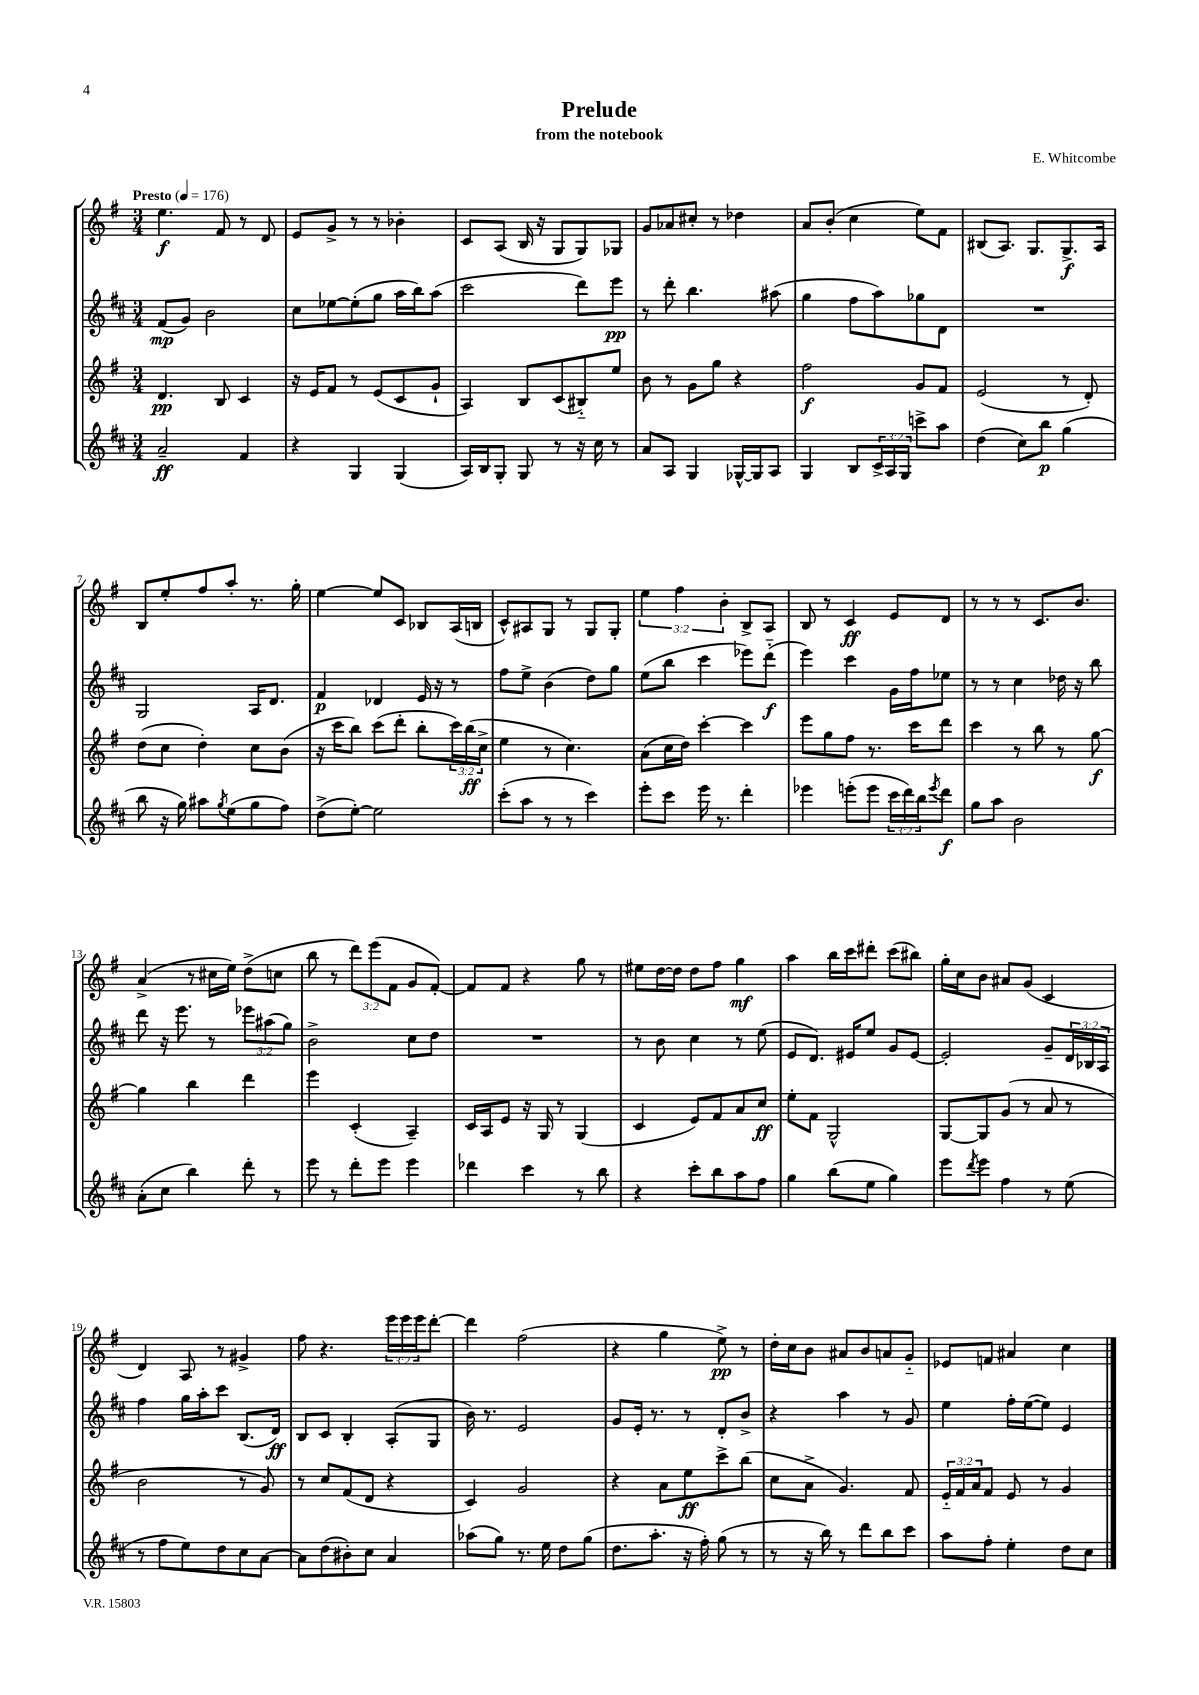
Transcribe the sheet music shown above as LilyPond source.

\header { title = "Prelude" composer = "E. Whitcombe" subtitle = "from the notebook" }
<<
\new StaffGroup <<
\new Staff = "s0" {
    \clef treble \key g \major \numericTimeSignature \time 3/4 \override Staff.TupletNumber.text = #tuplet-number::calc-fraction-text \tempo "Presto" 4 = 176
    e''4.\f fis'8 r8 d'8 |
    e'8 g'8-> r8 r8 bes'4-. |
    c'8 a8( b16 r16 g8 g8) ges8 |
    g'8 aes'8 cis''8-. r8 des''4 |
    a'8 b'8-.( c''4 e''8) fis'8 |
    bis8( a8.) g8. g8.->\f a16 |
    b8 e''8-. fis''8 a''8-. r8. g''16-. |
    e''4~ e''8 c'8 bes8 a16( b16 |
    c'8-^) ais8 g8 r8 g8 g8-. |
    \tuplet 3/2 { e''4 fis''4 b'4-. } b8-> a8 |
    b8 r8 c'4\ff e'8 d'8 |
    r8 r8 r8 c'8. b'8. |
    a'4->( r8 cis''16 e''16) d''8->( c''8 |
    b''8 r8 \tuplet 3/2 { d'''8) e'''8( fis'8 } g'8 fis'8~-.) |
    fis'8 fis'8 r4 g''8 r8 |
    eis''8 d''16~ d''16 d''8 fis''8 g''4\mf |
    a''4 b''16 c'''16 dis'''8-. c'''8( bis''8) |
    g''16-. c''16 b'8 ais'8 g'8( c'4 |
    d'4) a8 r8 gis'4-> |
    fis''8 r4. \tuplet 3/2 { e'''16 e'''16 e'''16 } d'''8~-. |
    d'''4 fis''2( |
    r4 g''4 e''8->\pp) r8 |
    d''16-. c''16 b'8 ais'8 b'8 a'8 g'8-_ |
    ees'8 f'8 ais'4 c''4 \bar "|." |
}
\new Staff = "s1" {
    \clef treble \key d \major \numericTimeSignature \time 3/4 \override Staff.TupletNumber.text = #tuplet-number::calc-fraction-text
    fis'8\mp( g'8) b'2 |
    cis''8 ees''8~ ees''8-.( g''8 a''16 b''16) a''8( |
    cis'''2 d'''8) e'''8\pp |
    r8 d'''8-. b''4. ais''8( |
    g''4 fis''8 a''8) ges''8 d'8 |
    R2. |
    g2 a16 d'8. |
    fis'4\p des'4 e'16 r16 r8 |
    fis''8 e''8-> b'4( d''8) g''8 |
    e''8( b''8 cis'''4 ees'''8) d'''8-_\f( |
    e'''4) cis'''4 g'16 fis''16 ees''8 |
    r8 r8 cis''4 des''16 r16 b''8 |
    d'''8 r16 e'''8. r8 \tuplet 3/2 { ees'''8 ais''8( g''8) } |
    b'2-> cis''8 d''8 |
    R2. |
    r8 b'8 cis''4 r8 e''8( |
    e'8 d'8.) eis'16 e''8 g'8 eis'8~ |
    eis'2-. g'8-- \tuplet 3/2 { d'16 bes16 a16 } |
    fis''4 g''16 a''16-. cis'''8 b8.( d'16\ff) |
    b8 cis'8 b4-. a8-.( g8 |
    b'16) r8. e'2 |
    g'8 e'16-. r8. r8 d'8-. b'8-> |
    r4 a''4 r8 g'8 |
    e''4 fis''16-. e''16~( e''8) e'4 \bar "|." |
}
\new Staff = "s2" {
    \clef treble \key g \major \numericTimeSignature \time 3/4 \override Staff.TupletNumber.text = #tuplet-number::calc-fraction-text
    d'4.\pp b8 c'4 |
    r16 e'16 fis'8 r8 e'8( c'8 g'8-! |
    a4) b8 c'8( bis8-_) e''8 |
    b'8 r8 g'8 g''8 r4 |
    fis''2\f g'8 fis'8 |
    e'2( r8 d'8-.) |
    d''8( c''8 d''4-.) c''8 b'8( |
    r16 c'''16 b''8) c'''8( d'''8-. b''8-. \tuplet 3/2 { c'''16) b''16\ff( c''16-> } |
    e''4 r8 c''4.) |
    a'8( c''16 d''16) c'''4~-. c'''4 |
    e'''8 g''8 fis''8 r8. c'''16 d'''8 |
    c'''4 r8 b''8 r8 g''8~\f |
    g''4 b''4 d'''4 |
    e'''4 c'4-.( a4--) |
    c'16 a16 e'8 r16 g16 r8 g4( |
    c'4 e'8) fis'8 a'8 c''8\ff |
    e''8-. fis'8 g2-^ |
    g8~ g8 g'8( r8 a'8 r8 |
    b'2 r8 g'8) |
    r8 c''8 fis'8( d'8 r4 |
    c'4) g'2 |
    r4 a'8 e''8\ff c'''8-> b''8( |
    c''8 a'8-> g'4.) fis'8 |
    \tuplet 3/2 { e'16-_ fis'16 a'16 } fis'8 e'8 r8 g'4 \bar "|." |
}
\new Staff = "s3" {
    \clef treble \key d \major \numericTimeSignature \time 3/4 \override Staff.TupletNumber.text = #tuplet-number::calc-fraction-text
    a'2--\ff fis'4 |
    r4 g4 g4( |
    a16) b16 g8-. g8 r8 r16 cis''16 r8 |
    a'8 a8 g4 ges16~-^ ges16 a8 |
    g4 b8 \tuplet 3/2 { cis'16-> a16 g16 } c'''8-> a''8 |
    d''4( cis''8) b''8\p g''4( |
    b''8 r16 g''16) ais''8 \acciaccatura { g''8 } e''8( g''8 fis''8) |
    d''8->( e''8~-.) e''2 |
    cis'''8-.( a''8 r8 r8 cis'''4) |
    e'''8-. cis'''8 e'''16 r8. d'''4-. |
    ees'''4 e'''8-.( e'''8 \tuplet 3/2 { cis'''16 d'''16) b''16 } \acciaccatura { e'''8 } d'''8\f |
    g''8 a''8 b'2 |
    a'8-.( cis''8 b''4) d'''8-. r8 |
    e'''8 r8 d'''8-. e'''8 e'''4 |
    des'''4 cis'''4 r8 b''8 |
    r4 cis'''8-. b''8 a''8 fis''8 |
    g''4 b''8( e''8 g''4) |
    e'''8 \acciaccatura { d'''8 } e'''8 fis''4 r8 e''8( |
    r8 fis''8 e''8) d''8 cis''8 a'8~ |
    a'8 d''8( bis'8-.) cis''8 a'4 |
    aes''8( g''8) r8. e''16 d''8 g''8( |
    d''8. a''8.-. r16 fis''16-.) g''8( r8 |
    r8 r16 b''16) r8 d'''8 b''8 cis'''8 |
    a''8 fis''8-. e''4-. d''8 cis''8 \bar "|." |
}
>>
>>
